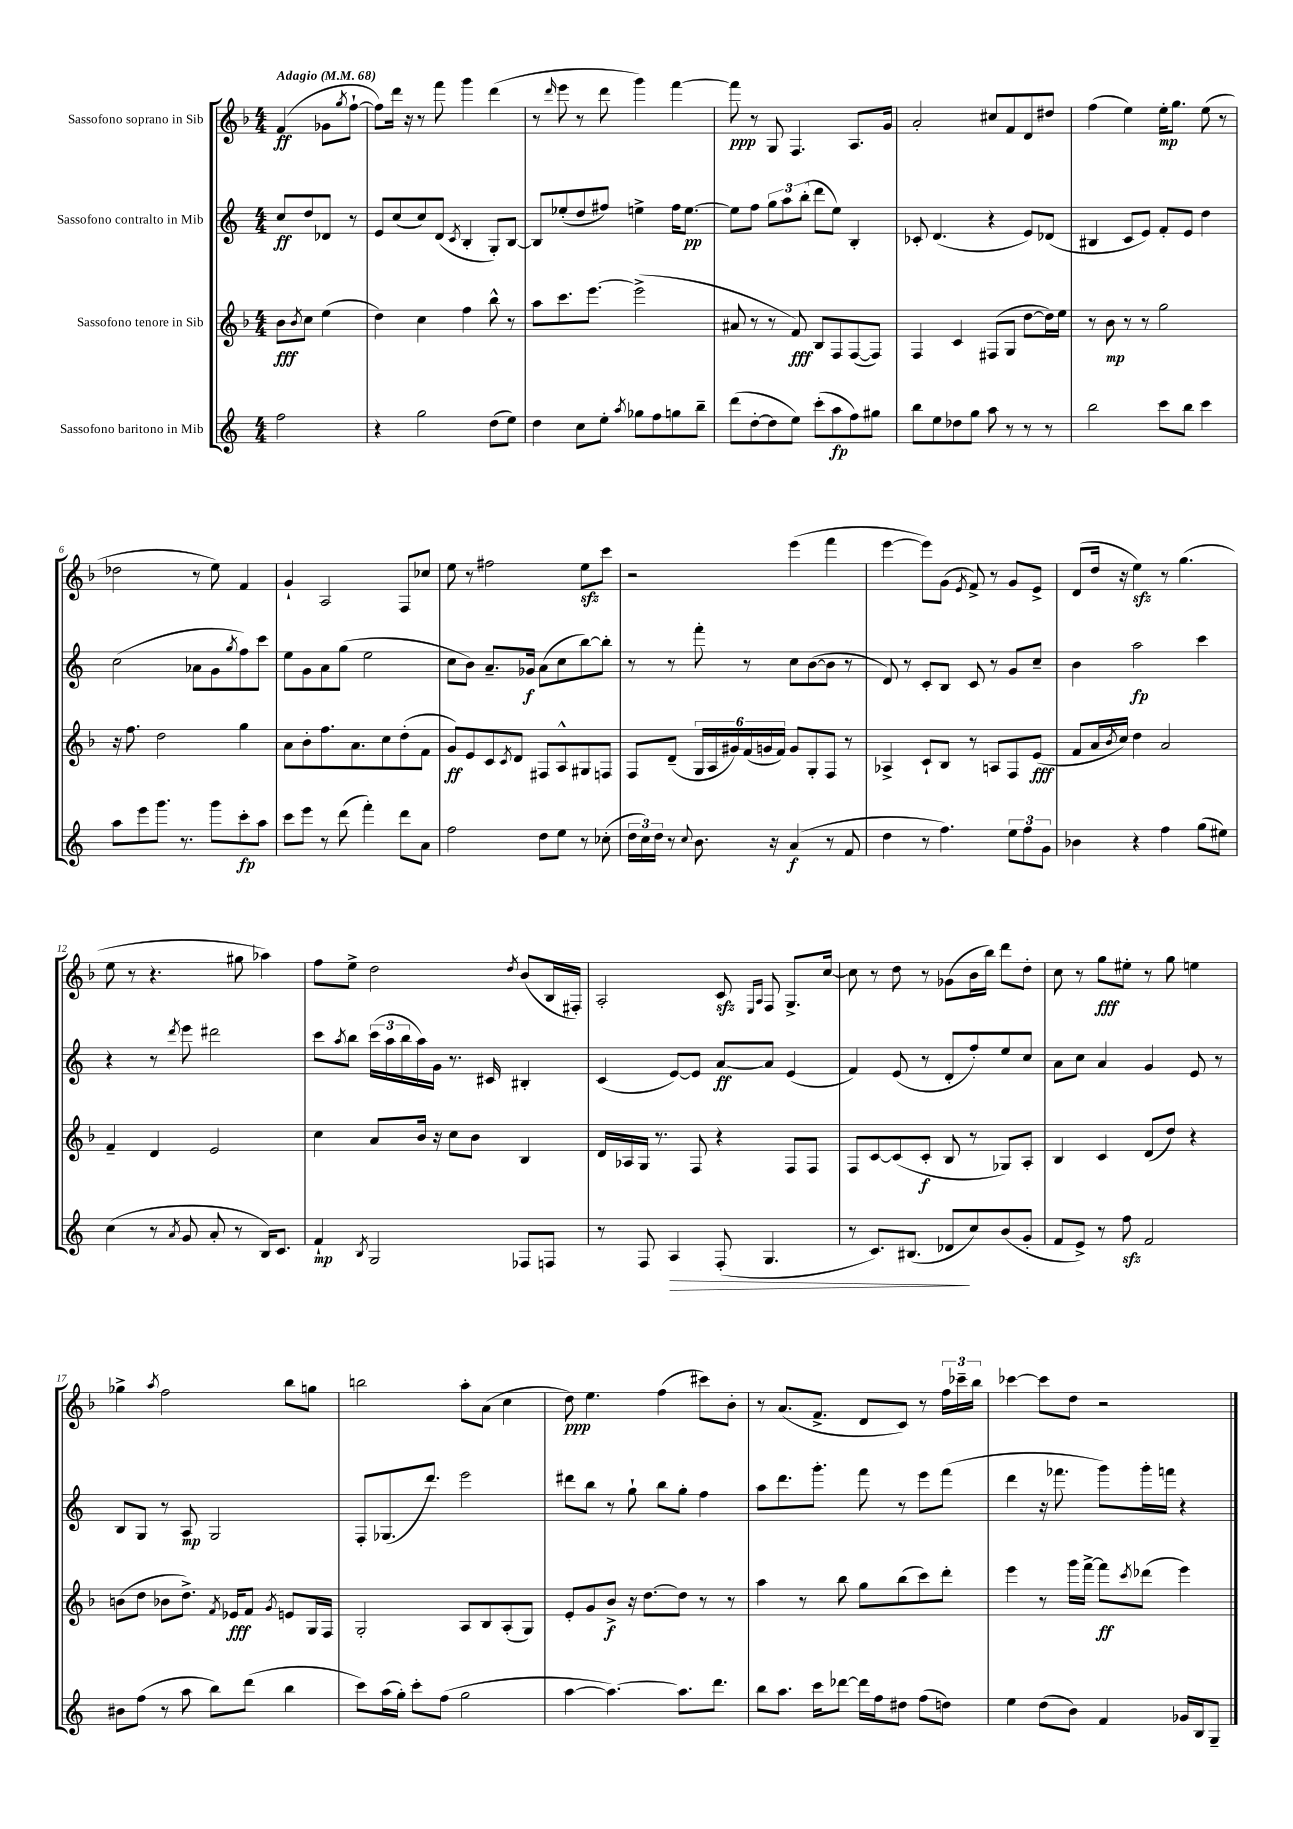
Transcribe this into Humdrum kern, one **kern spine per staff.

**kern	**kern	**kern	**kern
*staff4	*staff3	*staff2	*staff1
*clefG2	*clefG2	*clefG2	*clefG2
*k[]	*k[b-]	*k[]	*k[b-]
*M4/4	*M4/4	*M4/4	*M4/4
*MM68	*MM68	*MM68	*MM68
2ff	8b-	8cc	(4f
.	8qb-	.	.
.	8cc	8dd	.
.	(4ee	8d-	8g-
.	.	.	8qgg
.	.	8r	[8ff`
=	=	=	=
4r	4dd)	8e	8ff])
.	.	(8cc	16ddd
.	.	.	16r
2gg	4cc	8cc)	8r
.	.	(8d	8fff
.	.	8qc	.
.	4ff	4B'	4ggg
(8dd	8bb-^^	8G')	(4ddd
8ee)	8r	[8B	.
=	=	=	=
4dd	8aa	8B]	8r
.	.	.	16qqddd
.	8.ccc	(8ee-'	8eee
8cc	.	8dd	8r
.	[8.eee	.	.
8ee'	.	8ff#)	8ddd
8qaa	.	.	.
8gg-	(2eee^]	4ee^	4ggg)
8ff	.	.	.
8gg	.	16ff#	[4fff
.	.	[8.ee	.
8bb~	.	.	.
=	=	=	=
(8ddd	8a#	8ee]	8fff]
[8dd'	8r	8ff	8r
8dd]	8r	12gg	8G
.	.	12aa	.
8ee)	8f)	.	4.F
.	.	(12bb'	.
(8ccc'	8B-	8ddd	.
8aa	8F	8ee)	.
8ff)	([8F	4B'	8.A
8gg#	8F])	.	.
.	.	.	16g
=	=	=	=
8bb	4F	8c-'	2a'
8ee	.	(4.d	.
8dd-	4c	.	.
8gg	.	.	.
8aa	(8F#	4r	8cc#
8r	8G	.	8f
8r	[8dd	8e)	8d
8r	16dd])	(8d-	8dd#
.	16ee	.	.
=	=	=	=
2bb	8r	4B#	(4ff
.	8b-	.	.
.	8r	8c	4ee)
.	8r	8e)	.
8ccc	2gg	8f'	16ee'
.	.	.	8.gg
8bb	.	8e	.
4ccc	.	4dd	(8ee
.	.	.	8r
=	=	=	=
8aa	16r	(2cc	2dd-
.	8.ff	.	.
8eee	.	.	.
8.ggg	2dd	.	.
8.r	.	.	.
.	.	8a-	8r
8ggg	.	8g	8ee)
.	.	8qgg	.
8ccc'	4gg	8ff)	4f
8aa	.	8ccc	.
=	=	=	=
8ccc	8a	8ee	4g`
8eee	8b-'	8g	.
8r	8.ff	8a	2A
(8ddd	.	(8gg	.
.	8.a	.	.
4fff')	.	2ee	.
.	8cc	.	.
8ddd	(8dd'	.	8F
8a	8f	.	8cc-
=	=	=	=
2ff	8g)	8cc	8ee
.	8e	8b)	8r
.	8c	8.a~	2ff#
.	8qc	.	.
.	8d	.	.
.	.	16g-	.
8dd	8F#	(8a	.
8ee	8A^^	8cc	.
8r	8G#	[8bb)	8ee
(8cc-'	8F	8bb']	8ccc
=	=	=	=
24dd	8F	8r	2r
24cc)	.	.	.
24dd	.	.	.
8r	(8d~	8r	.
8qqcc	.	.	.
8.b	24G	8fff'	.
.	24A	.	.
.	24g#)	.	.
.	(24f	8r	.
.	24g	.	.
16r	.	.	.
.	24f)	.	.
(4a	8g	8cc	(4eee
.	8G'	([8b	.
8r	8F	8b]	4fff
8f	8r	8r	.
=	=	=	=
4dd	4A-^	8d)	[4eee
.	.	8r	.
8r	8c`	8c'	8eee])
4.ff)	8B-	8B	(8g
.	.	.	8qe
.	8r	8c	8f^)
.	8A	8r	8r
12ee	8F	8g	8g
12ff	.	.	.
.	(8e	8cc~	8e^
12g	.	.	.
=	=	=	=
4b-	8f	4b	(8d
.	16a	.	16dd
.	8qb-	.	.
.	16cc)	.	16r
4r	4dd	2aa	4ee)
4ff	2a	.	8r
.	.	.	(4.gg
(8gg	.	4ccc	.
8ee#)	.	.	.
=	=	=	=
(4cc	4f~	4r	8ee
.	.	.	8r
8r	4d	8r	4.r
8qa	.	8qddd	.
8g	.	8eee	.
8a'	2e	2ddd#	.
8r	.	.	8gg#
16B)	.	.	4aa-)
8.c	.	.	.
=	=	=	=
4f`	4cc	8ccc	8ff
.	.	8qaa	.
.	.	8bb	8ee^
8qB	.	.	.
2G	8a	(24ccc	2dd
.	.	24aa	.
.	.	24bb	.
.	16b-	16aa)	.
.	16r	16g	.
.	8cc	8.r	.
.	8b-	.	.
.	.	16c#	.
.	.	.	8qdd
8F-	4B-	4B#'	(8b-
8F	.	.	16B-
.	.	.	16F#')
=	=	=	=
8r	16d	(4c	2A'
.	16A-	.	.
8F	16G	.	.
.	8.r	.	.
4A	.	[8e)	.
.	8F	8e]	.
(8F'	4r	[8a	8c
.	.	.	16qqE
.	.	.	16qqA
4.G	.	8a]	8F
.	8F	(4e	8.G^
.	8F	.	.
.	.	.	[16cc
=	=	=	=
8r	8F	4f)	8cc]
8.c)	[8c	.	8r
.	(8c]	(8e	8dd
(8.B#	.	.	.
.	8c'	8r	8r
8d-	8B-	8d'	(8g-
8cc)	8r	8ff')	16b-
.	.	.	16bb-)
(8b	8G-)	8ee	8ddd
8g'	8A'	8cc	8dd'
=	=	=	=
8f	4B-	8a	8cc
8e^)	.	8cc	8r
8r	4c	4a	8gg
8ff	.	.	8ee#'
2f	(8d	4g	8r
.	8dd)	.	8gg
.	4r	8e	4ee
.	.	8r	.
=	=	=	=
8b#	(8b	8B	4gg-^
(8ff	8dd	8G	.
.	.	.	8qaa
8r	8b-	8r	2ff
8aa	8.dd^)	8A	.
8bb)	.	2G	.
.	8qf	.	.
.	16e-	.	.
(8ddd	8f	.	.
.	8qg	.	.
4bb	8e	.	8bb-
.	16G	.	8gg
.	16F	.	.
=	=	=	=
8ccc)	2G'	8F'	2bb
(16aa	.	(8.G-	.
16gg')	.	.	.
8ccc'	.	.	.
.	.	8.ddd)	.
(8ff	.	.	.
2gg	8A	2eee	8aa'
.	8B-	.	(8a
.	(8A'	.	4cc
.	8G)	.	.
=	=	=	=
[4aa	8e'	8ddd#	8dd)
.	8g	8bb	4.ee
4.aa_)	8b-^	8r	.
.	16r	8gg`	.
.	[8.dd	.	.
.	.	8bb	(4ff
8.aa]	8dd]	8gg'	.
.	8r	4ff	8ccc#)
8.ddd	.	.	.
.	8r	.	8b-'
=	=	=	=
8bb	4aa	8aa	8r
8.aa	.	8.ddd	(8.a
.	8r	.	.
16ccc	.	8.ggg'	8.f^
[8ddd-	8bb-	.	.
16ddd-]	8gg	8fff	8d
16ff	.	.	.
8dd#	(8bb-	8r	8c)
(8ff	8ccc)	8eee	8r
8dd)	8ddd'	(8fff	24ff
.	.	.	24ccc-~
.	.	.	24bb-
=	=	=	=
4ee	4eee	4ddd	[4ccc-
(8dd	8r	16r	8ccc-]
.	.	8.fff-	.
8b)	16ggg	.	8dd
.	[16fff^	.	.
4f	8fff]	8ggg)	2r
.	8qccc	.	.
.	(8ddd-	16ggg'	.
.	.	16fff	.
16g-	4eee)	4r	.
16B	.	.	.
8G~	.	.	.
==	==	==	==
*-	*-	*-	*-
